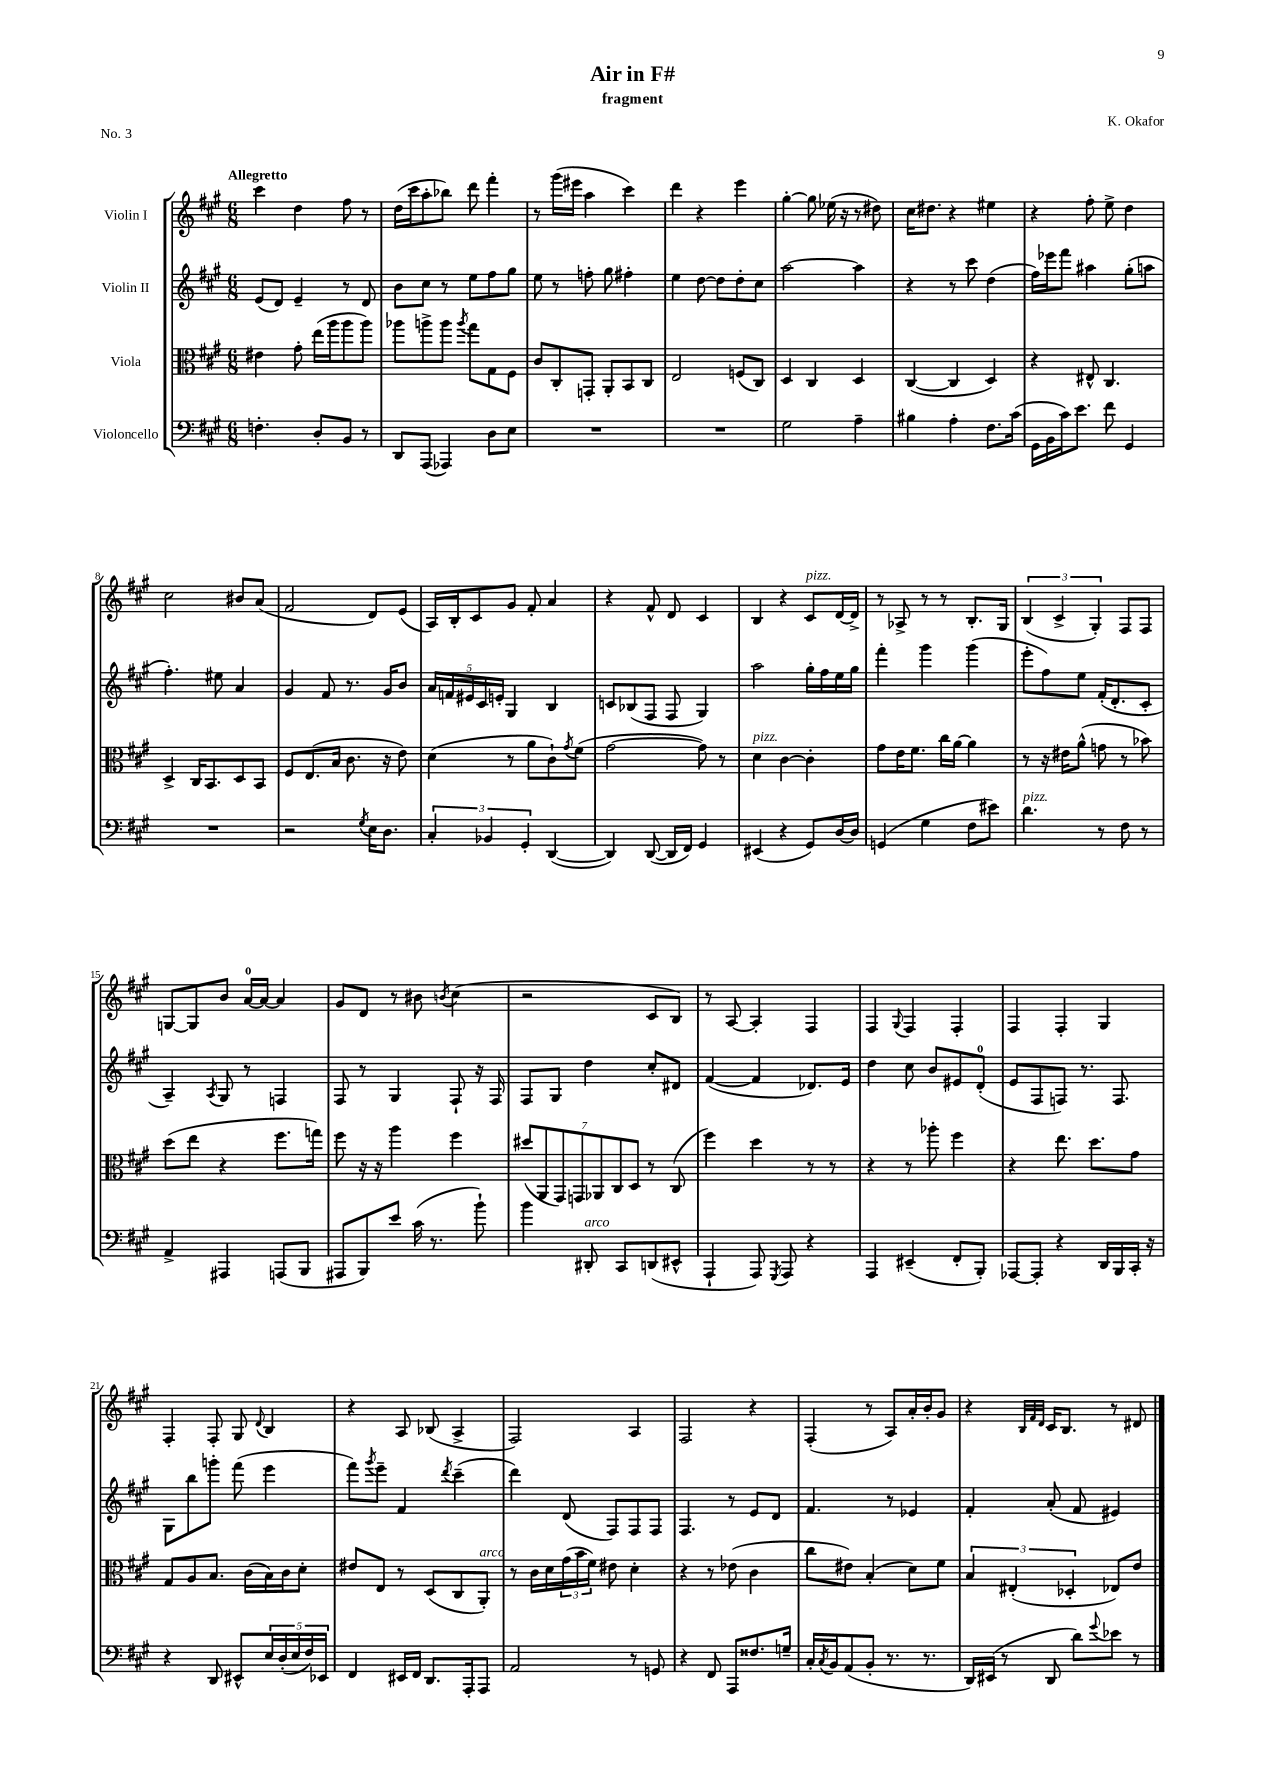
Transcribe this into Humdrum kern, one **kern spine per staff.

**kern	**kern	**kern	**kern
*staff4	*staff3	*staff2	*staff1
*clefF4	*clefC3	*clefG2	*clefG2
*k[f#c#g#]	*k[f#c#g#]	*k[f#c#g#]	*k[f#c#g#]
*M6/8	*M6/8	*M6/8	*M6/8
4.F'	4e#	(8e	4ccc#
.	.	8d)	.
.	8g#'	4e~	4dd
8D'	(16ee	.	.
.	16aa	.	.
8BB	8aa	8r	8ff#
8r	8aa)	8d	8r
=	=	=	=
8DD	8aa-	8b	(16dd
.	.	.	16ccc#
(8AAA	8aa^	8cc#	8aa'
4AAA-)	8aa	8r	8bb-)
.	8qaa	.	.
.	8gg#	8ee	8ddd
8D	8G#	8ff#	4fff#'
8E	8F#	8gg#	.
=	=	=	=
2.r	8c#	8ee	8r
.	8C#'	8r	(16ggg#
.	.	.	16eee#
.	8GG'	8ff'	4aa
.	8AA'	8gg#	.
.	8BB	4ff#'	4ccc#)
.	8C#	.	.
=	=	=	=
2.r	2E	4ee	4ddd
.	.	[8dd	4r
.	.	8dd]	.
.	(8F	8dd'	4eee
.	8C#)	8cc#	.
=	=	=	=
2G#	4D	[2aa	[4gg#'
.	4C#	.	8gg#]
.	.	.	(16ee-
.	.	.	16r
4A~	4D	4aa]	8r
.	.	.	8dd#)
=	=	=	=
4B#	([4C#	4r	16cc#
.	.	.	8.dd#
4A'	4C#]	8r	4r
.	.	8ccc#	.
8.F#	4D)	(4dd	4ee#
(16c#	.	.	.
=	=	=	=
16GG#	4r	16ff#)	4r
16BB	.	16eee-	.
16c#)	.	8fff#	.
8.e	.	.	.
.	8E#^^	4aa#	8ff#'
8f#	4.C#	.	8ee^
4GG#	.	(8gg#'	4dd
.	.	8aa	.
=	=	=	=
2.r	4D^	4.ff#')	2cc#
.	16C#	.	.
.	8.BB	.	.
.	.	8ee#	.
.	8D	4a	8b#
.	8BB	.	(8a
=	=	=	=
2r	8F#	4g#	2f#
.	(8.E	.	.
.	.	8f#	.
.	16B	.	.
.	8.c#	8.r	.
8qG#	.	.	.
16E	.	.	8d)
8.D	16r	16g#	.
.	8e)	8b	(8e
=	=	=	=
6C#'	(4d	20a	16A)
.	.	20f	.
.	.	.	16B'
.	.	20e#	.
.	.	.	8c#
.	.	20c#	.
6BB-	.	.	.
.	.	20e'	.
.	8r	4G#	8g#
6GG#'	.	.	.
.	8a	.	8f#'
([4DD	8c#`)	4B	4a
.	8qg#	.	.
.	(8f#	.	.
=	=	=	=
4DD])	[2g#	8c	4r
.	.	(8B-	.
([8DD	.	8F#	8f#^^
16DD]	.	8F#	8d
16FF#)	.	.	.
4GG#	8g#])	4G#)	4c#
.	8r	.	.
=	=	=	=
(4EE#	4d	2aa	4B
4r	[4c#	.	4r
8GG#)	4c#']	16gg#'	8c#
.	.	16ff#	.
[16D	.	16ee	[16d
16D]	.	16gg#	16d^]
=	=	=	=
(4GG	8g#	4fff#'	8r
.	16e	.	8A-^
.	8.f#	.	.
4G#	.	4ggg#	8r
.	16cc#	.	8r
.	[16a	.	.
8F#	4a]	(4ggg#	8.B'
8e#)	.	.	.
.	.	.	16G#
=	=	=	=
4.d	8r	8eee'	(6B
.	16r	8ff#)	.
.	.	.	6c#^
.	16e#	.	.
.	(8a^^	8ee	.
.	.	.	6G#')
8r	8g	(16f#'	.
.	.	8.d'	.
8F#	8r	.	8F#
8r	8b-)	8c#'	8F#
=	=	=	=
4AA^	(8dd	4A~)	[8G
.	8ee	.	8G]
.	.	8qA	.
4AAA#	4r	8G#	8b
.	.	8r	[16a
.	.	.	16a_
(8AAA	8.ff#	4F	4a]
8BBB	.	.	.
.	16gg)	.	.
=	=	=	=
8AAA#	8ff#	8F#	8g#
8BBB)	16r	8r	8d
.	16r	.	.
8e	4aa	4G#	8r
(16c#	.	.	8b#
8.r	.	.	.
.	.	.	8qb
.	4ff#	8F#`	(4cc#
8b`)	.	16r	.
.	.	16F#	.
=	=	=	=
4b	(14dd#	8F#	2r
.	14AA	.	.
.	.	8G#	.
.	14GG#)	.	.
.	14GG	.	.
8DD#'	.	4dd	.
.	14AA-	.	.
.	14C#	.	.
8CC#	.	.	.
.	14D	.	.
(8DD	8r	8cc#'	8c#
8EE#^^	(8C#	8d#	8B)
=	=	=	=
4AAA`	4ff#)	([4f#	8r
.	.	.	[8A
8AAA)	4dd	4f#]	4A']
8qGGG#	.	.	.
8AAA	.	.	.
4r	8r	8.d-)	4F#
.	8r	.	.
.	.	16e	.
=	=	=	=
4AAA	4r	4dd	4F#
.	.	.	8qqG#
(4EE#~	8r	8cc#	4F#
.	8aa-'	8b	.
8FF#'	4ff#	8e#	4F#'
8BBB')	.	(8d'	.
=	=	=	=
[8AAA-	4r	8e	4F#
8AAA-']	.	8F#	.
4r	8.ee	8F)	4F#'
.	.	8.r	.
.	8.dd	.	.
16DD	.	.	4G#
16BBB	.	8.F	.
16CC#'	8g#	.	.
16r	.	.	.
=	=	=	=
4r	8G#	8G#	4F#'
.	8A	8bb	.
8DD	8.B	8ggg'	8F#'
8EE#^^	.	(8fff#	8G#
.	(16c#	.	.
.	.	.	8qqd
20E	16B)	4eee	4B
(20D'	.	.	.
.	16c#	.	.
20E	.	.	.
.	8d'	.	.
20F#)	.	.	.
20EE-	.	.	.
=	=	=	=
4FF#	8e#	8fff#)	4r
.	.	8qggg#	.
.	8E	8eee~	.
16EE#	8r	4f#	8A
16FF#	.	.	.
8.DD	(8D	.	(8B-
.	.	8qddd	.
.	8C#	(4ccc#~	4A^
16AAA'	.	.	.
8AAA	8AA')	.	.
=	=	=	=
2AA	8r	4ddd)	2F#)
.	16c#	.	.
.	16d	.	.
.	(24g#	(8d	.
.	24b	.	.
.	24f#)	.	.
.	8e#	8F#)	.
8r	4d'	8F#	4A
8GG	.	8F#	.
=	=	=	=
4r	4r	4.F#	2F#
8FF#	8r	.	.
8AAA	(8e-	8r	.
8.F##	4c#	8e	4r
.	.	8d	.
16G~	.	.	.
=	=	=	=
16C#'	8cc#	4.f#	(4F#'
8qC#	.	.	.
16BB	.	.	.
(8AA	8e#)	.	.
8BB'	(4B'	.	8r
8.r	.	8r	8A)
.	8d)	4e-	16a'
8.r	.	.	16b'
.	8f#	.	8g#
=	=	=	=
16DD)	6B	4f#'	4r
(16EE#	.	.	.
8r	.	.	.
.	(6E#'	.	.
.	.	.	32qqB
.	.	.	32qqf#
.	.	.	32qqd
8DD	.	(8a'	16c#
.	.	.	8.B
.	6D-'	.	.
8d)	.	8f#	.
8qqg#	.	.	.
8e-	8E-)	4e#)	8r
8r	8e	.	8d#
==	==	==	==
*-	*-	*-	*-
